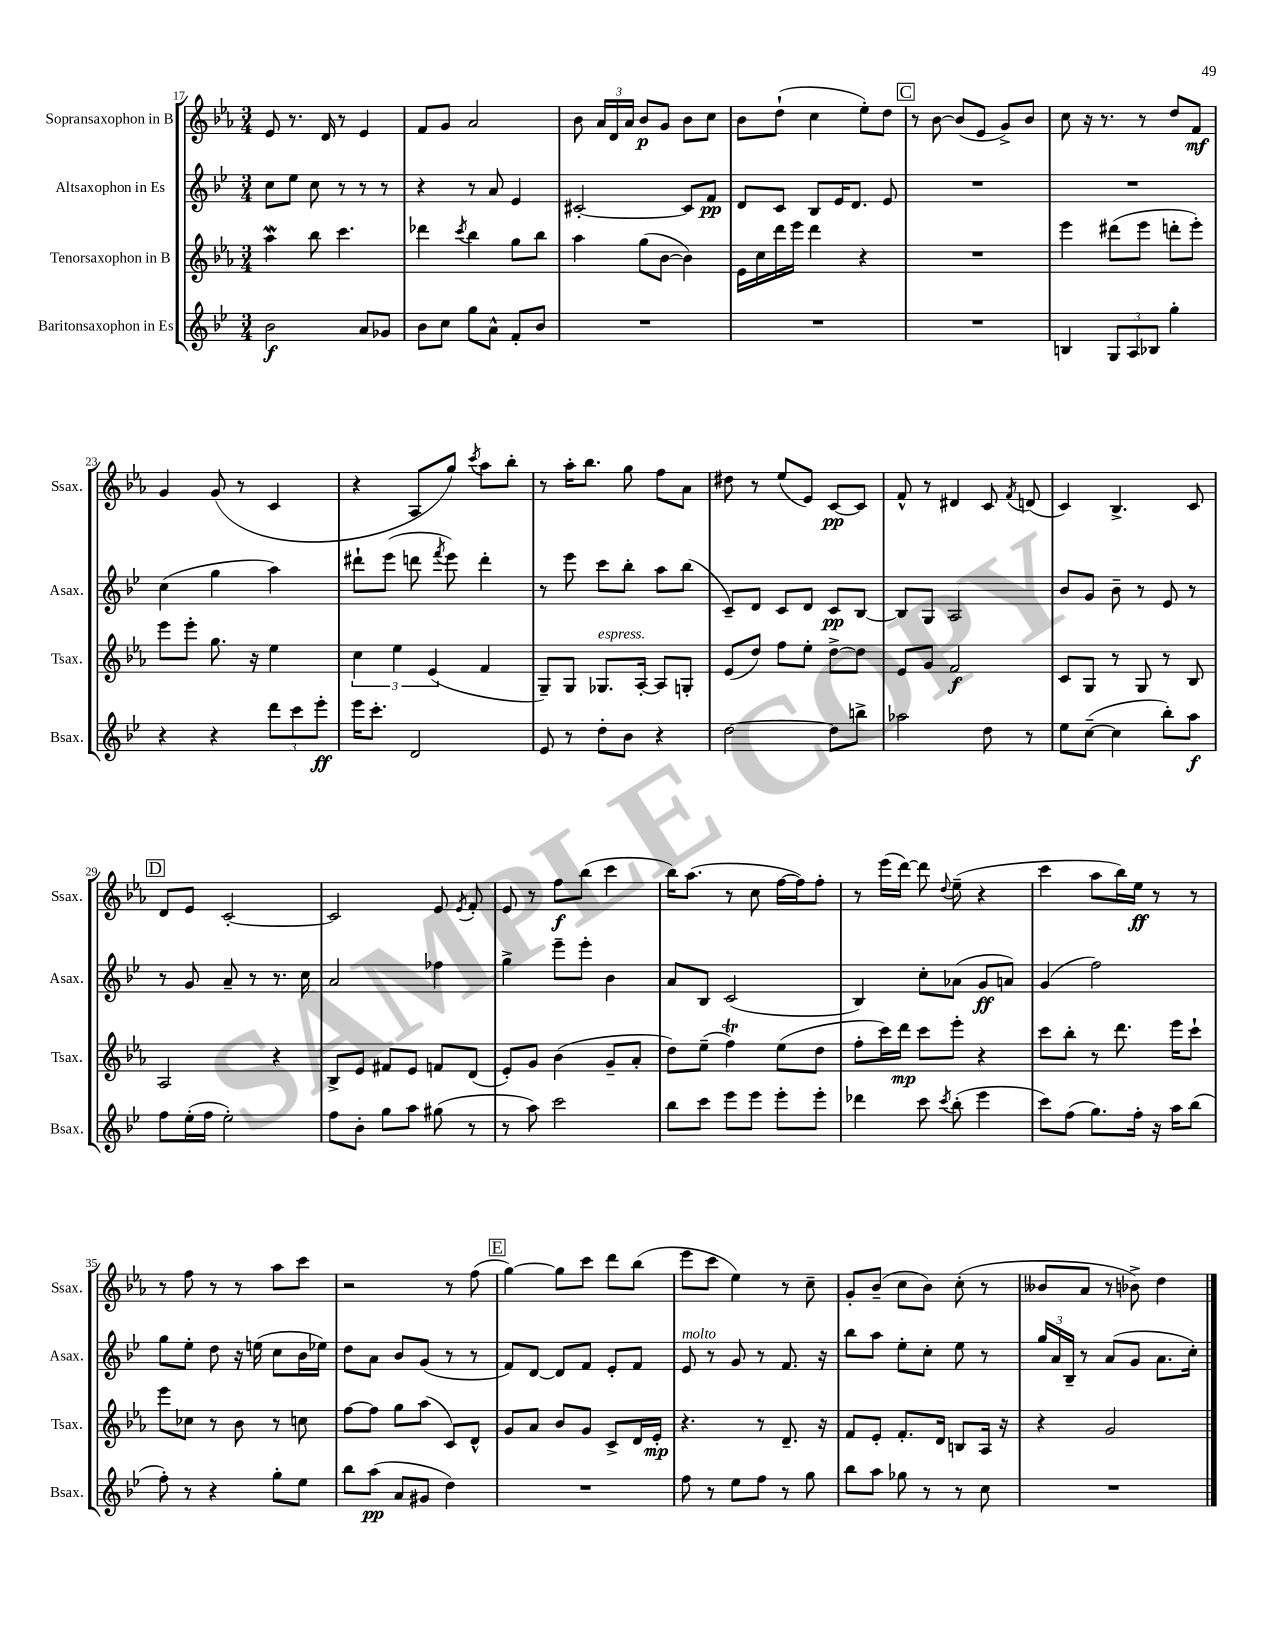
<<
\new StaffGroup <<
\new Staff = "s0" \with { instrumentName = "Sopransaxophon in B" shortInstrumentName = "Ssax." } {
    \clef treble \key ees \major \numericTimeSignature \time 3/4
    \autoBeamOff ees'8 r8. d'16 r8 ees'4 |
    f'8[ g'8] aes'2 |
    bes'8 \tuplet 3/2 { aes'16[ d'16 aes'16] } bes'8[\p g'8] bes'8[ c''8] |
    bes'8[ d''8]-!( c''4 ees''8[-.) d''8] |
    \mark \markup { \box "C" } r8 bes'8~ bes'8[( ees'8] g'8[->) bes'8] |
    c''8 r16 r8. r8 d''8[ f'8]\mf |
    g'4 g'8( r8 c'4 |
    r4 aes8[ g''8]) \acciaccatura { c'''8 } aes''8[ bes''8]-. |
    r8 aes''16[-. bes''8.] g''8 f''8[ aes'8] |
    dis''8 r8 ees''8[( ees'8]) c'8[~\pp c'8] |
    f'8-^ r8 dis'4 c'8 \acciaccatura { f'8 } d'8( |
    c'4) bes4.-> c'8 |
    \mark \markup { \box "D" } d'8[ ees'8] c'2~-. |
    c'2 ees'8 \acciaccatura { ees'8 } f'8-. |
    ees'8 r8 f''8[\f bes''8]( c'''4 |
    bes''16[) aes''8.]( r8 c''8 f''16[~ f''16) f''8]-. |
    r8 ees'''16[( d'''16]~) d'''8 \appoggiatura { d''8 } ees''8--( r4 |
    c'''4 aes''8[ bes''16) ees''16]\ff r8 r8 |
    r8 f''8 r8 r8 aes''8[ c'''8] |
    r2 r8 f''8( |
    \mark \markup { \box "E" } g''4~) g''8[ c'''8] d'''8[ bes''8]( |
    ees'''8[ c'''8] ees''4) r8 c''8-- |
    g'8[-. bes'8]--( c''8[ bes'8]) c''8-.( r8 |
    beses'8[ aes'8] r8 bes'8->) d''4 \bar "|." |
}
\new Staff = "s1" \with { instrumentName = "Altsaxophon in Es" shortInstrumentName = "Asax." } {
    \clef treble \key bes \major \numericTimeSignature \time 3/4
    \autoBeamOff c''8[ ees''8] c''8 r8 r8 r8 |
    r4 r8 a'8 ees'4 |
    cis'2~-. cis'8[ f'8]\pp |
    d'8[ c'8] bes8[ ees'16 d'8.] ees'8 |
    \mark \markup { \box "C" } R2. |
    R2. |
    c''4( g''4 a''4) |
    dis'''8[-! ees'''8]( d'''8 \acciaccatura { f'''8 } ees'''8) d'''4-. |
    r8 ees'''8 c'''8[ bes''8]-. a''8[ bes''8]( |
    c'8[--) d'8] c'8[ d'8] c'8[\pp bes8]~ |
    bes8[ g8] a2 |
    bes'8[ g'8] bes'8-- r8 ees'8 r8 |
    \mark \markup { \box "D" } r8 g'8 a'8-- r8 r8. c''16 |
    a'2 fes''4 |
    g''4-> ees'''8[-- ees'''8]-. bes'4 |
    a'8[ bes8] c'2( |
    bes4) c''8[-. aes'8]( g'8[\ff a'8]) |
    g'4( f''2) |
    g''8[ ees''8]-. d''8 r16 e''16( c''8[ bes'16 ees''16]) |
    d''8[ a'8] bes'8[ g'8]( r8 r8 |
    \mark \markup { \box "E" } f'8[) d'8]~ d'8[ f'8] ees'8[-. f'8] |
    ees'8^\markup { \italic "molto" } r8 g'8 r8 f'8. r16 |
    bes''8[ a''8] ees''8[-. c''8]-. ees''8 r8 |
    \tuplet 3/2 { g''16[ a'16 bes16]-- } r8 a'8[( g'8] a'8.[ c''16]-.) \bar "|." |
}
\new Staff = "s2" \with { instrumentName = "Tenorsaxophon in B" shortInstrumentName = "Tsax." } {
    \clef treble \key ees \major \numericTimeSignature \time 3/4
    \autoBeamOff aes''4\mordent bes''8 c'''4. |
    des'''4 \acciaccatura { c'''8 } bes''4 g''8[ bes''8] |
    aes''4 g''8[( bes'8]~ bes'4) |
    ees'16[ c''16 d'''16 ees'''16] d'''4 r4 |
    \mark \markup { \box "C" } R2. |
    ees'''4 dis'''8[( ees'''8] d'''8[-. ees'''8]-.) |
    ees'''8[ ees'''8]-. g''8. r16 ees''4 |
    \tuplet 3/2 { c''4 ees''4 ees'4( } f'4 |
    g8[--) g8] ges8.[^\markup { \italic "espress." } aes16]~-. aes8[ g8]-. |
    ees'8[( d''8]) f''8[ ees''8]-. d''8[~-> d''8] |
    ees'8[ g'8] f'2\f |
    c'8[ g8] r8 g8 r8 bes8 |
    \mark \markup { \box "D" } aes2 r4 |
    bes8[-> ees'8] fis'8[ ees'8] f'8[ d'8]( |
    ees'8[-.) g'8] bes'4( g'8[-- aes'8]-. |
    d''8[) ees''8]--( f''4\trill) ees''8[( d''8] |
    f''8[-. c'''16) d'''16]\mp c'''8[ ees'''8]-. r4 |
    c'''8[ bes''8]-. r8 d'''8. ees'''16[ c'''8]-! |
    ees'''8[ ces''8] r8 bes'8 r8 c''8 |
    f''8[~ f''8] g''8[ aes''8]( c'8[) d'8]-^ |
    \mark \markup { \box "E" } g'8[ aes'8] bes'8[ g'8] c'8[-> d'16 ees'16]-.\mp |
    r4. r8 d'8.-- r16 |
    f'8[ ees'8]-. f'8.[-. d'16] b8[ aes16] r16 |
    r4 g'2 \bar "|." |
}
\new Staff = "s3" \with { instrumentName = "Baritonsaxophon in Es" shortInstrumentName = "Bsax." } {
    \clef treble \key bes \major \numericTimeSignature \time 3/4
    \autoBeamOff bes'2\f a'8[ ges'8] |
    bes'8[ c''8] g''8[ a'8]-^ f'8[-. bes'8] |
    R2. |
    R2. |
    \mark \markup { \box "C" } R2. |
    b4 \tuplet 3/2 { g8[ a8 bes8] } g''4-. |
    r4 r4 \tuplet 3/2 { d'''8[ c'''8 ees'''8]-.\ff } |
    ees'''16[ c'''8.]-. d'2 |
    ees'8 r8 d''8[-. bes'8] r4 |
    d''2~ d''8[ b''8]-> |
    aes''2 d''8 r8 |
    ees''8[ c''8]~--( c''4 bes''8[-.) a''8]\f |
    \mark \markup { \box "D" } f''8[ ees''16-.( f''16] ees''2-.) |
    f''8[ bes'8]-. g''8[ a''8] gis''8( r8 |
    r8 a''8) c'''2 |
    bes''8[ c'''8] ees'''8[ ees'''8] ees'''8[-. ees'''8]-. |
    des'''4 c'''8 \acciaccatura { c'''8 } bes''8-.( ees'''4 |
    c'''8[) f''8]( g''8.[) f''16]-. r16 a''16[ bes''8]( |
    f''8-.) r8 r4 g''8[-. ees''8] |
    bes''8[ a''8]\pp( a'8[ gis'8] d''4) |
    \mark \markup { \box "E" } R2. |
    f''8 r8 ees''8[ f''8] r8 g''8 |
    bes''8[ a''8] ges''8 r8 r8 c''8 |
    R2. \bar "|." |
}
>>
>>
\layout { \context { \Score currentBarNumber = #17 } }
